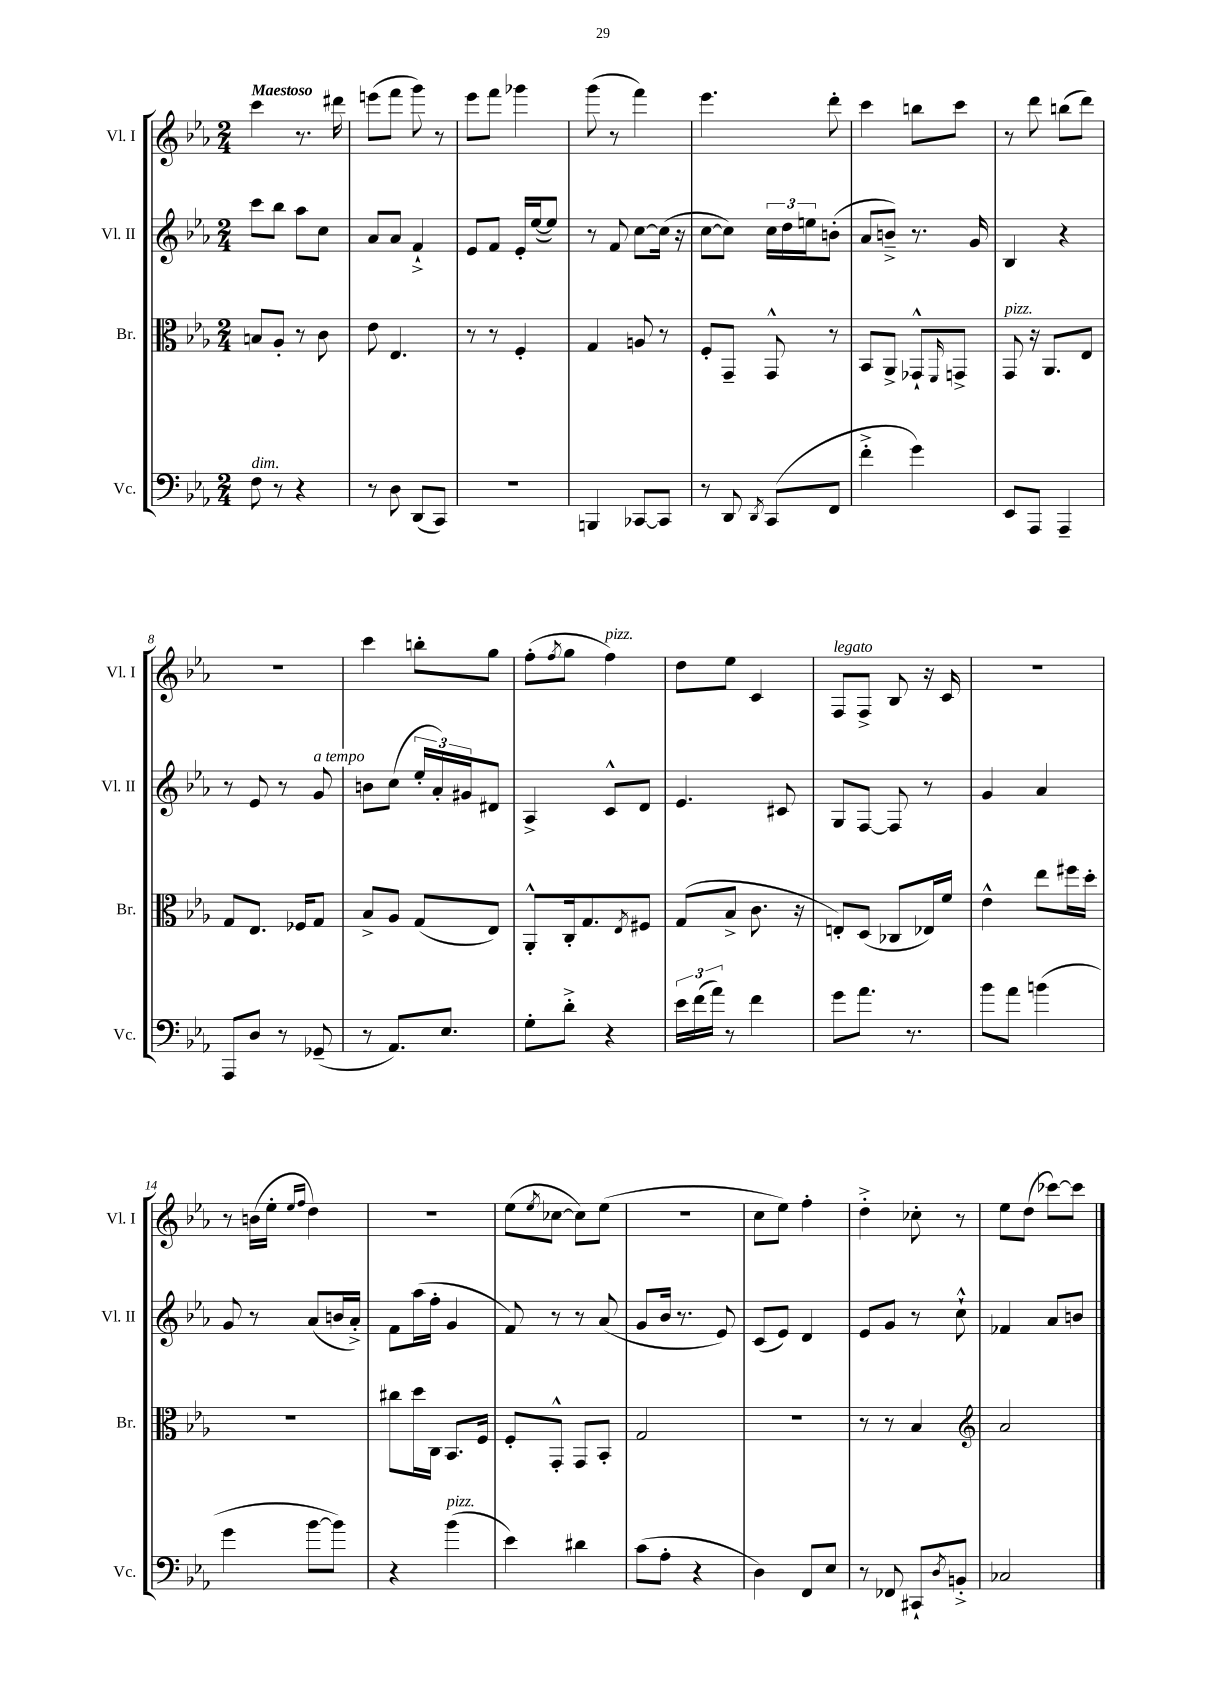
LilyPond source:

<<
\new StaffGroup <<
\new Staff = "s0" \with { instrumentName = "Vl. I" shortInstrumentName = "Vl. I" } {
    \clef treble \key ees \major \numericTimeSignature \time 2/4 \tempo "Maestoso"
    c'''4 r8. dis'''16 |
    e'''8( f'''8 g'''8) r8 |
    ees'''8 f'''8 ges'''4 |
    g'''8( r8 f'''4) |
    ees'''4. d'''8-. |
    c'''4 b''8 c'''8 |
    r8 d'''8 b''8( d'''8) |
    R2 |
    c'''4 b''8-. g''8 |
    f''8-.( \acciaccatura { f''8 } g''8 f''4^\markup { \italic "pizz." }) |
    d''8 ees''8 c'4 |
    f8^\markup { \italic "legato" } f8-> bes8 r16 c'16 |
    r2 |
    r8 b'16( ees''16-. \grace { ees''16 f''16 } d''4) |
    r2 |
    ees''8( \acciaccatura { ees''8 } ces''8~ ces''8) ees''8( |
    R2 |
    c''8 ees''8) f''4-. |
    d''4-.-> ces''8-. r8 |
    ees''8 d''8( ces'''8~) ces'''8 \bar "|." |
}
\new Staff = "s1" \with { instrumentName = "Vl. II" shortInstrumentName = "Vl. II" } {
    \clef treble \key ees \major \numericTimeSignature \time 2/4
    c'''8 bes''8 aes''8 c''8 |
    aes'8 aes'8 f'4-!-> |
    ees'8 f'8 ees'16-. ees''16~( ees''8) |
    r8 f'8 c''8~ c''16( r16 |
    c''8~ c''8) \tuplet 3/2 { c''16 d''16 e''16 } b'8-.( |
    aes'8 b'8--->) r8. g'16 |
    bes4 r4 |
    r8 ees'8 r8 g'8^\markup { \italic "a tempo" } |
    b'8 c''8( \tuplet 3/2 { ees''16-. aes'16-.) gis'16 } dis'8 |
    aes4-> c'8-^ d'8 |
    ees'4. cis'8 |
    g8 f8~ f8 r8 |
    g'4 aes'4 |
    g'8 r8 aes'8( b'16 aes'16-.->) |
    f'8 aes''16( f''16-. g'4 |
    f'8) r8 r8 aes'8( |
    g'8 bes'16 r8. ees'8) |
    c'8( ees'8) d'4 |
    ees'8 g'8 r8 c''8-!-^ |
    fes'4 aes'8 b'8 \bar "|." |
}
\new Staff = "s2" \with { instrumentName = "Br." shortInstrumentName = "Br." } {
    \clef alto \key ees \major \numericTimeSignature \time 2/4
    b8 aes8-. r8 c'8 |
    ees'8 ees4. |
    r8 r8 f4-. |
    g4 a8 r8 |
    f8-. g,8-- g,8-^ r8 |
    bes,8 aes,8-> ges,8-!-^ \grace { f,16 } g,8-> |
    g,8^\markup { \italic "pizz." } r16 aes,8. ees8 |
    g8 ees8. fes16 g8 |
    bes8-> aes8 g8( ees8) |
    aes,8-.-^ c16-. g8. \acciaccatura { ees8 } fis8 |
    g8( bes8-> c'8. r16 |
    e8-.) d8( ces8 ees16) f'16 |
    ees'4-^ ees''8 fis''16 d''16-. |
    r2 |
    cis''8 d''16 c16 bes,8. f16 |
    f8-. g,8-.-^ g,8 bes,8-. |
    g2 |
    r2 |
    r8 r8 bes4 |
    \clef treble aes'2 \bar "|." |
}
\new Staff = "s3" \with { instrumentName = "Vc." shortInstrumentName = "Vc." } {
    \clef bass \key ees \major \numericTimeSignature \time 2/4
    f8^\markup { \italic "dim." } r8 r4 |
    r8 d8 d,8( c,8) |
    r2 |
    b,,4 ces,8~ ces,8 |
    r8 d,8 \acciaccatura { d,8 } c,8( f,8 |
    f'4-.-> g'4) |
    ees,8 aes,,8 aes,,4-- |
    aes,,8 d8 r8 ges,8--( |
    r8 aes,8.) ees8. |
    g8-. d'8-.-> r4 |
    \tuplet 3/2 { ees'16 f'16( aes'16) } r8 f'4 |
    g'8 aes'8. r8. |
    bes'8 aes'8 b'4( |
    g'4 bes'8~ bes'8) |
    r4 bes'4^\markup { \italic "pizz." }( |
    ees'4) dis'4 |
    c'8( aes8-. r4 |
    d4) f,8 ees8 |
    r8 fes,8 cis,8-! \acciaccatura { d8 } b,8-.-> |
    ces2 \bar "|." |
}
>>
>>
